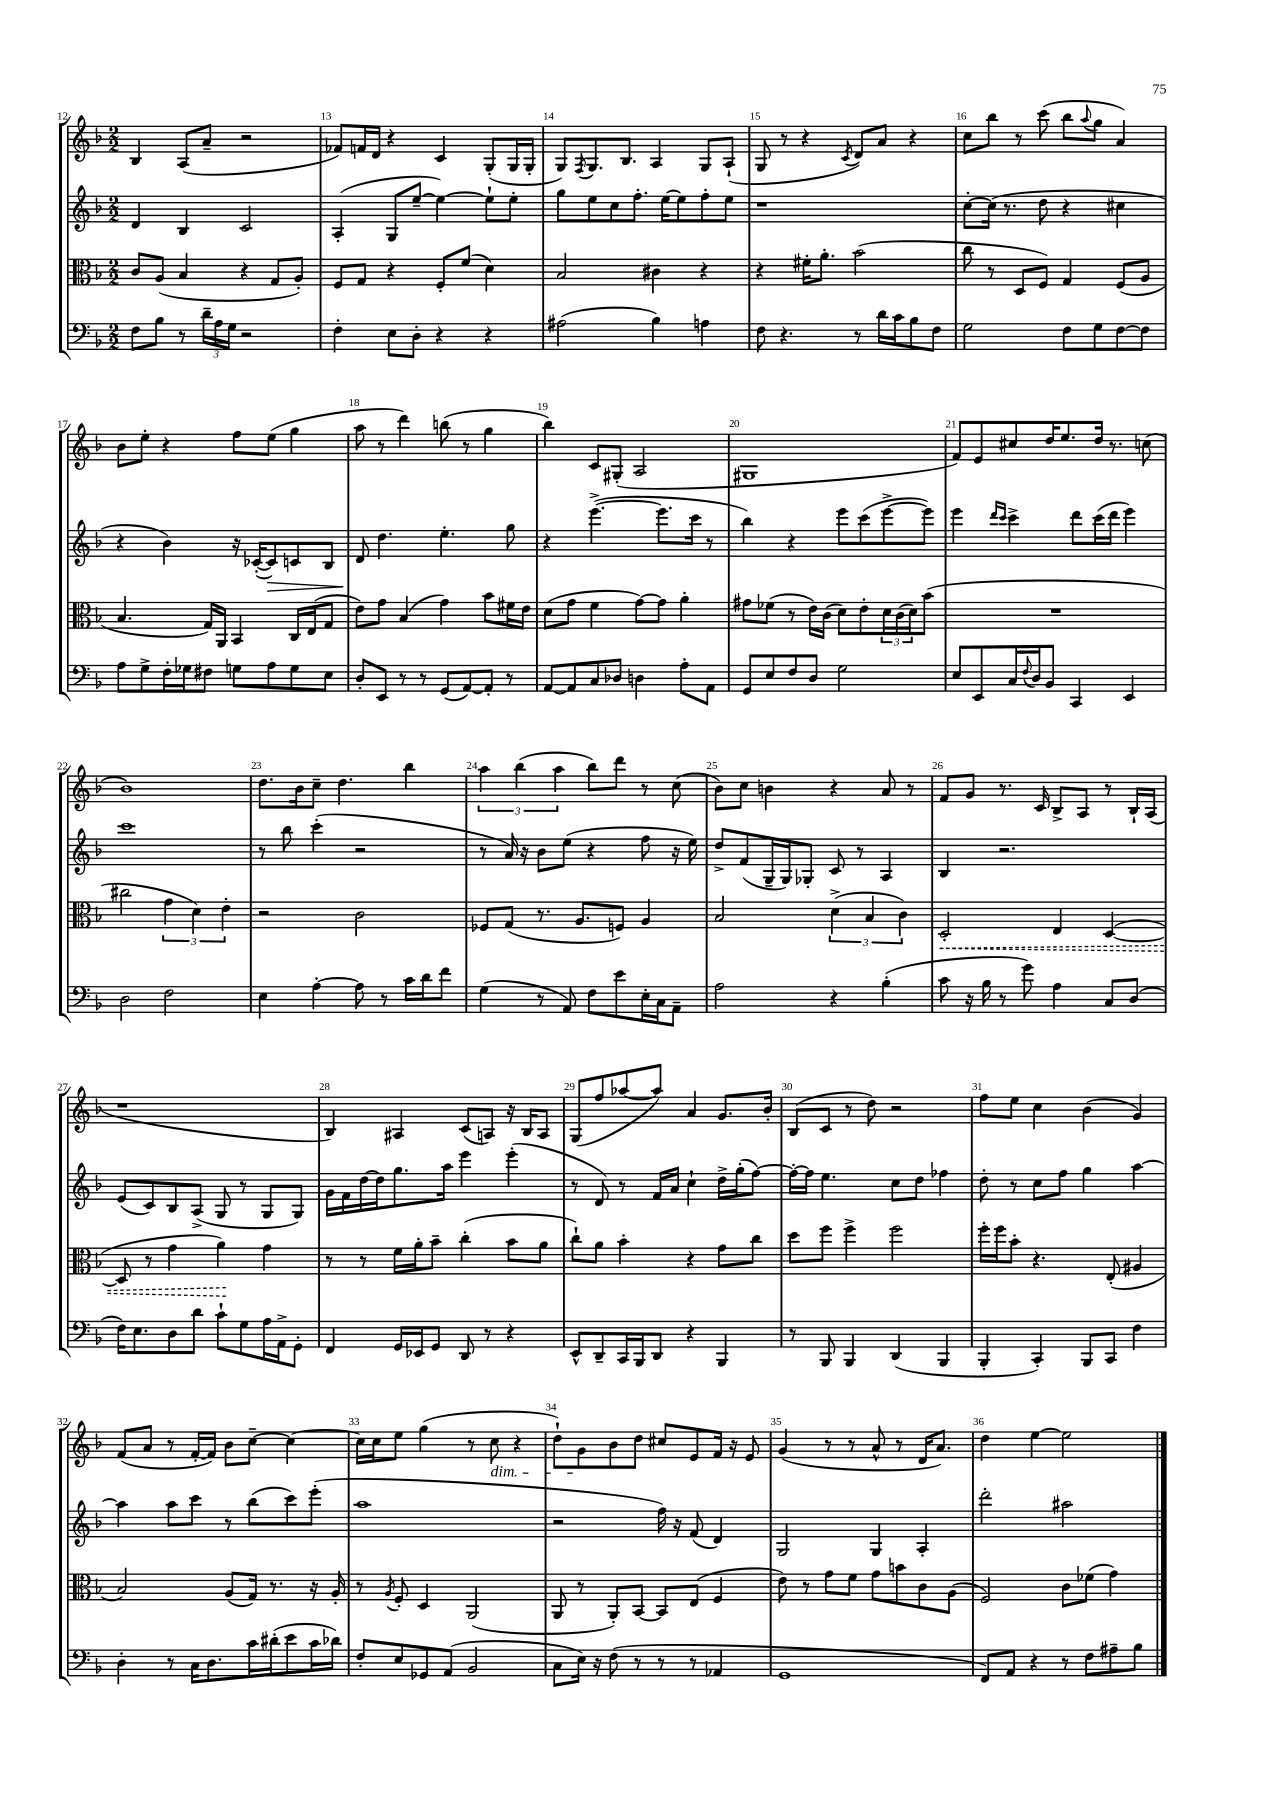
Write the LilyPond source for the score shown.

<<
\new StaffGroup <<
\new Staff = "s0" {
    \clef treble \key f \major \numericTimeSignature \time 2/2
    bes4 a8( a'8-- r2 |
    fes'8) f'16 d'16 r4 c'4 g8-.( g16 g16-. |
    g8) \acciaccatura { f8 } g8. bes8. a4 g8 a8-!( |
    g8 r8 r4 \acciaccatura { c'8 } d'8) a'8 r4 |
    c''8 bes''8 r8 c'''8( bes''8 \appoggiatura { a''8 } g''8 a'4) |
    bes'8 e''8-. r4 f''8 e''8( g''4 |
    a''8 r8 d'''4) b''8( r8 g''4 |
    bes''4) c'8 gis8-.( a2 |
    gis1 |
    f'8) e'8 cis''8 d''16 e''8. d''16 r8. c''8( |
    bes'1) |
    d''8. bes'16 c''8-- d''4. bes''4 |
    \tuplet 3/2 { a''4 bes''4( a''4 } bes''8) d'''8 r8 c''8( |
    bes'8) c''8 b'4 r4 a'8 r8 |
    f'8 g'8 r8. c'16 bes8-> a8 r8 bes16-! a16( |
    r1 |
    bes4) ais4 c'8( a8) r16 bes16 a8 |
    g8( f''8 aes''8~ aes''8) a'4 g'8. bes'16-. |
    bes8( c'8 r8 d''8) r2 |
    f''8 e''8 c''4 bes'4( g'4) |
    f'8( a'8 r8 f'16~-. f'16) bes'8 c''8~-- c''4~ |
    c''16 c''16 e''8 g''4( r8 c''8\dim r4 |
    d''8-!) g'8\! bes'8 d''8 cis''8 e'8 f'16 r16 e'8 |
    g'4( r8 r8 a'8-^ r8 d'16 a'8.) |
    d''4 e''4~ e''2 \bar "|." |
}
\new Staff = "s1" {
    \clef treble \key f \major \numericTimeSignature \time 2/2
    d'4 bes4 c'2 |
    a4-.( g8 e''8~-- e''4~) e''8-! e''8-. |
    g''8 e''8 c''8 f''8.-. e''16~ e''8 f''8-. e''8 |
    r1 |
    c''8~-. c''16( r8. d''8 r4 cis''4 |
    r4 bes'4) r16 ces'16~-.( ces'8\>) c'8 bes8 |
    d'8\! d''4. e''4.-. g''8 |
    r4 e'''4.~->( e'''8. c'''16 r8 |
    bes''4) r4 e'''8 c'''8( e'''8~-> e'''8) |
    e'''4 \grace { d'''16 c'''16 } c'''4-> d'''8 c'''16( d'''16 e'''4) |
    c'''1 |
    r8 bes''8 c'''4-.( r2 |
    r8 a'16) r16 bes'8 e''8( r4 f''8 r16 e''16) |
    d''8-> f'8( g16-- g16) ges8-. c'8 r8 a4 |
    bes4 r2. |
    e'8( c'8) bes8 a8->( g8 r8 g8 g8) |
    g'16 f'16 d''16~ d''16 g''8. a''16 e'''4 e'''4-.( |
    r8 d'8) r8 f'16 a'16 c''4-! d''16-> g''16-.( f''8~) |
    f''16~-. f''16 e''4. c''8 d''8 fes''4 |
    d''8-. r8 c''8 f''8 g''4 a''4~ |
    a''4 a''8 c'''8 r8 bes''8( c'''8) e'''8-.( |
    a''1 |
    r2 f''16) r16 f'8( d'4) |
    g2 g4 a4-. |
    d'''2-. ais''2 \bar "|." |
}
\new Staff = "s2" {
    \clef alto \key f \major \numericTimeSignature \time 2/2
    c'8 a8( bes4 r4 g8 a8-.) |
    f8 g8 r4 f8-. f'8( d'4) |
    bes2 cis'4 r4 |
    r4 fis'16-. a'8.-. bes'2( |
    c''8 r8 d8 f8) g4 f8( a8 |
    bes4. g16) a,16 bes,4 c16 e16( g8 |
    e'8) g'8 bes4( g'4) bes'8 fis'16 e'16 |
    d'8( g'8 f'4 g'8~) g'8 a'4-. |
    gis'8 fes'8( r8 e'16) c'16( d'8) e'8-. \tuplet 3/2 { d'16 c'16( d'16) } bes'8( |
    R1 |
    cis''2 \tuplet 3/2 { g'4 d'4) e'4-. } |
    r2 c'2 |
    fes8 g8( r8. a8. f8) a4 |
    bes2 \tuplet 3/2 { d'4->( bes4 c'4) } |
    \once \override Hairpin.style = #'dashed-line d2-.\< e4 d4~( |
    d8 r8 g'4 a'4\!) g'4 |
    r8 r8 f'16 a'16-. bes'8-- c''4-.( bes'8 a'8 |
    c''8-!) a'8 bes'4-. r4 g'8 c''8 |
    d''8 f''8 f''4-> f''2 |
    f''16-. f''16 bes'8-. r4. e8-.( ais4 |
    bes2) a8( g16) r8. r16 a16-. |
    r8 \acciaccatura { a8 } f8-. d4 a,2( |
    a,8 r8 a,8-.) bes,8~ bes,8 e8( f4 |
    e'8) r8 g'8 f'8 g'8 b'8 c'8 a8( |
    f2) c'8 fes'8( g'4) \bar "|." |
}
\new Staff = "s3" {
    \clef bass \key f \major \numericTimeSignature \time 2/2
    f8 bes8 r8 \tuplet 3/2 { d'16-- a16 g16 } r2 |
    f4-. e8 d8-. r4 r4 |
    ais2( bes4) a4 |
    f8 r4. r8 d'16 c'16 bes8 f8 |
    g2 f8 g8 f8~ f8 |
    a8 g8-> f16-. ges16 fis8 g8 a8 g8 e8 |
    d8-. e,8 r8 r8 g,8( a,8~) a,8-. r8 |
    a,8~ a,8 c8 des8 d4 a8-. a,8 |
    g,8 e8 f8 d8 g2 |
    e8 e,8 c16 \appoggiatura { f8 } d16 bes,8 c,4 e,4 |
    d2 f2 |
    e4 a4~-. a8 r8 c'16 d'16 f'8 |
    g4( r8 a,8) f8 e'8 e16-. c16 a,8-- |
    a2 r4 bes4-.( |
    c'8 r16 bes16 r8 g'8) a4 c8 d8( |
    f16) e8. d8 d'8 c'8-! g8 a16 a,16-> g,8-. |
    f,4 g,16 ees,16 g,8 d,8 r8 r4 |
    e,8-^ d,8-- c,16 bes,,16 d,8 r4 bes,,4 |
    r8 bes,,8 bes,,4 d,4( bes,,4 |
    bes,,4-. c,4-.) bes,,8 c,8 f4 |
    d4-. r8 c16 d8. c'16 dis'16-.( e'8 c'16 des'16) |
    f8-. e8 ges,8 a,8( bes,2 |
    c8 e16) r16 f8( r8 r8 r8 aes,4 |
    g,1 |
    f,8) a,8 r4 r8 f8 ais8-- bes8 \bar "|." |
}
>>
>>
\layout { \context { \Score currentBarNumber = #12 \override BarNumber.break-visibility = ##(#f #t #t) barNumberVisibility = #all-bar-numbers-visible } }
